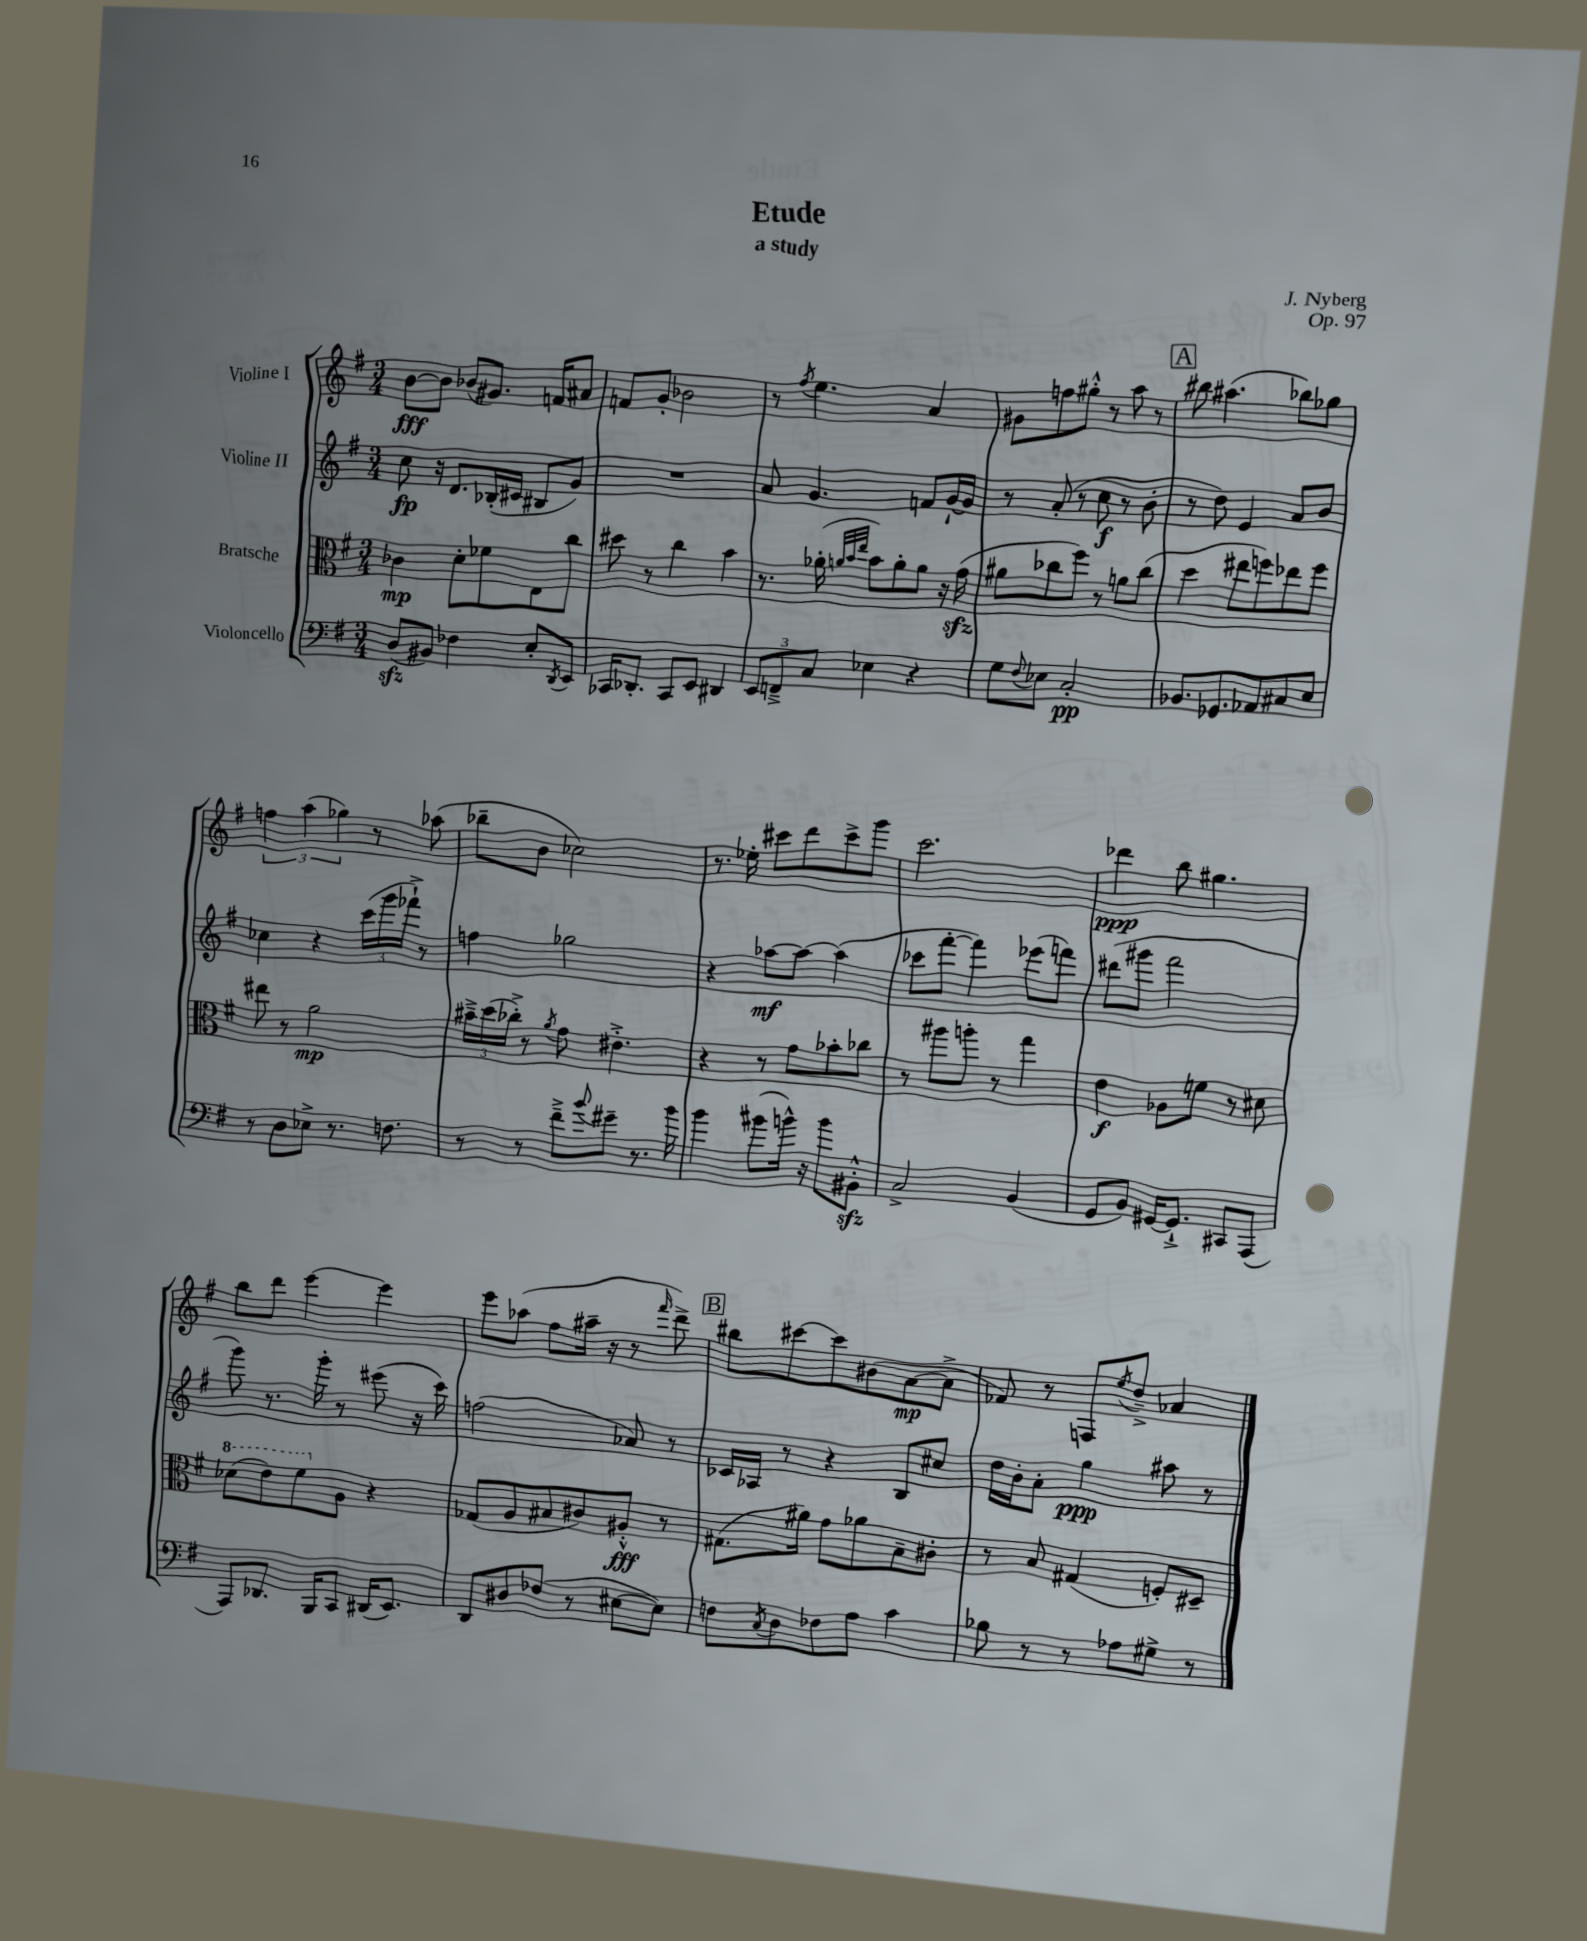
\header { title = "Etude" composer = "J. Nyberg" subtitle = "a study" opus = "Op. 97" }
<<
\new StaffGroup <<
\new Staff = "s0" \with { instrumentName = "Violine I" } {
    \clef treble \key g \major \numericTimeSignature \time 3/4
    b'8~\fff b'8 bes'8( gis'8.) f'16 ais'8 |
    f'8 g'8-. bes'2 |
    r8 \acciaccatura { fis''8 } e''4. a'4 |
    gis'8 f''8 gis''8-.-^ r8 a''8 r8 |
    \mark \markup { \box "A" } bis''8 ais''4.( bes''8) ges''8 |
    \tuplet 3/2 { f''4 a''4( ges''4) } r8 aes''8( |
    bes''8-- b'8 ces''2) |
    r8. ees''16-. cis'''8 d'''8 cis'''8-> g'''8 |
    c'''2. |
    des'''4\ppp b''8 gis''4. |
    b''8 d'''8 e'''4~ e'''4 |
    e'''8 aes''8( fis''8 ais''16-- r16 r8 \grace { fis'''16 } d'''8->) |
    \mark \markup { \box "B" } bis''8 cis'''8~ cis'''8 bis'8( a'8~\mp a'8-> |
    fes'8) r8 f8 \acciaccatura { e''8 } d''8---> aes'4 \bar "|." |
}
\new Staff = "s1" \with { instrumentName = "Violine II" } {
    \clef treble \key g \major \numericTimeSignature \time 3/4
    c''8\fp r16 d'8. bes16-.( cis'16 bis8 g'8) |
    R2. |
    a'8 g'4. f'8 g'16~-! g'16 |
    r8 a'8-.( r8 c''8\f r8 b'8-. |
    \mark \markup { \box "A" } r8 d''8) e'4 a'8 b'8 |
    ces''4 r4 \tuplet 3/2 { c'''16( g'''16 fes'''16-!->) } r8 |
    f''4 ges''2 |
    r4 aes''8~\mf aes''8~ aes''4( |
    ces'''8 fis'''8~-. fis'''4) ees'''8( f'''8) |
    dis'''8( gis'''8 fis'''2 |
    g'''8) r8. g'''16-. r8 eis'''8( r16 c'''16) |
    f''2( aes'8) r8 |
    \mark \markup { \box "B" } ces'16 aes16 r8 r4 b8 cis''8 |
    d''16 b'16-. a'8-. g''4\ppp ais''8 r8 \bar "|." |
}
\new Staff = "s2" \with { instrumentName = "Bratsche" } {
    \clef alto \key g \major \numericTimeSignature \time 3/4
    ces'4\mp d'8-. fes'8 e8 c''8 |
    dis''8 r8 c''4 b'4 |
    r8. aes'16-.( \grace { a'32 b'32 e''32 } b'8) a'8-. a'8 r16 g'16\sfz( |
    ais'8 ces''8 fis''8) r8 a'8 ces''8( |
    \mark \markup { \box "A" } d''4 eis''8 f''8) ees''8 f''8 |
    eis''8 r8 a'2\mp |
    \tuplet 3/2 { bis'16---> d''16( ces''16-.->) } r8 \acciaccatura { a'8 } g'8 eis'4.-.-> |
    r4 r8 g'8 bes'8-. ces''8 |
    r8 ais''8 a''8-. r8 g''4 |
    e'4\f aes8 f'8 r8 dis'8 |
    \ottava #1 des''8( e''8) fis''8 \ottava #0 a8 r4 |
    ges8( a8 bis8 cis'8) ais8-.-^\fff r8 |
    \mark \markup { \box "B" } gis8.( ais'16) g'8 aes'8 b8-- cis'8-. |
    r8 b8 gis4( f8-.) dis8-- \bar "|." |
}
\new Staff = "s3" \with { instrumentName = "Violoncello" } {
    \clef bass \key g \major \numericTimeSignature \time 3/4
    d8\sfz( bis,8) fes4 e8-. \acciaccatura { d,8 } e,8 |
    ces,16 des,8.-. ces,8 e,8 dis,4 |
    \tuplet 3/2 { e,8 f,8---> c8 } ees4 r4 |
    g8 \appoggiatura { fis8 } ees8 c2-.\pp |
    \mark \markup { \box "A" } bes,8. ges,8. aes,8 cis8 e8 |
    r8 d8 ees8-> r8. f8. |
    r8 r8 fis'8---> \appoggiatura { b'8 } gis'8-- r8. b'16 |
    b'4 bis'8( b'16-^) r16 b'8 bis,8-.-^\sfz |
    c2-> b,4( |
    g,8 b,8) gis,16~ gis,8.-!-> cis,8 a,,8( |
    a,,8) des,8. b,,16 c,8 dis,16( e,8.) |
    d,8 dis8 fes8( r8 eis8~ eis8) |
    \mark \markup { \box "B" } f8 \acciaccatura { c8 } d8 fes8 a8 c'4 |
    bes8 r8 r8 aes8 gis8-> r8 \bar "|." |
}
>>
>>
\layout { \context { \Score \remove "Bar_number_engraver" } }
